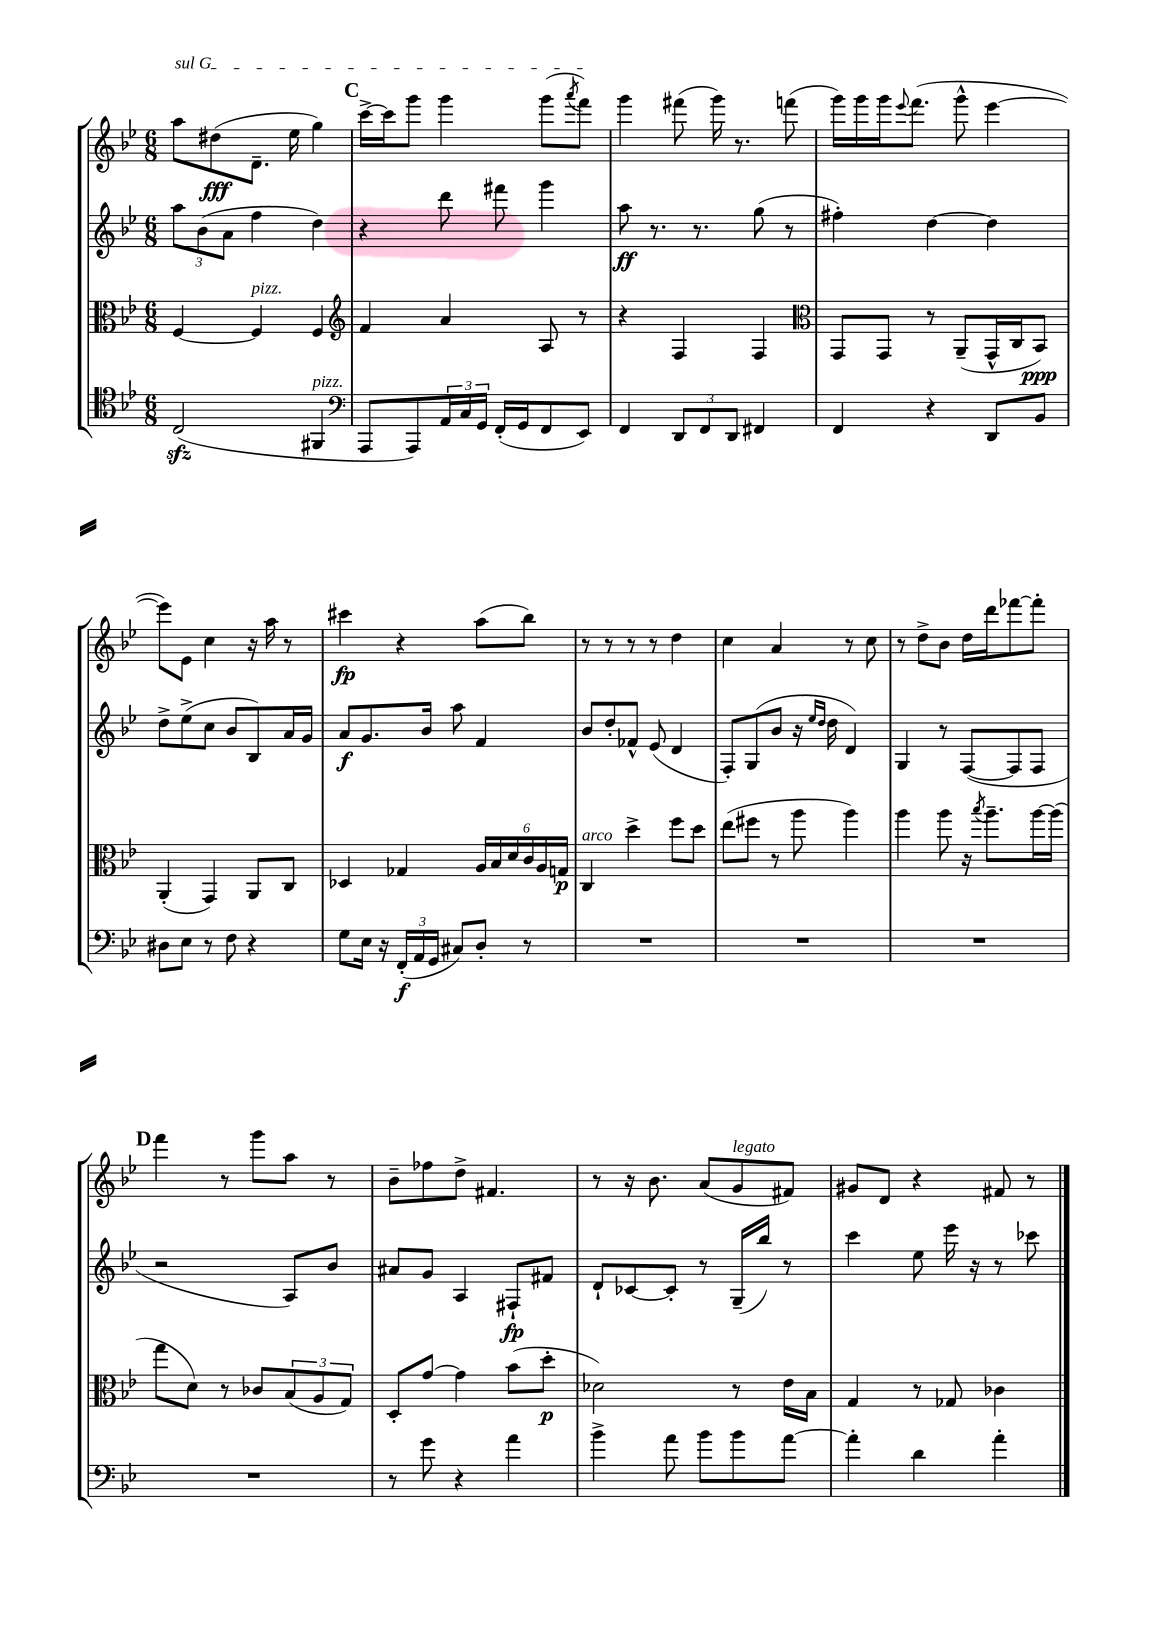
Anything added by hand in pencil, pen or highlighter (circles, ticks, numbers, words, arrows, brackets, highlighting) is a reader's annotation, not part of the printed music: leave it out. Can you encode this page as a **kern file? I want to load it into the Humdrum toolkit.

**kern	**dynam	**kern	**dynam	**kern	**dynam	**kern	**dynam
*part4	*part4	*part3	*part3	*part2	*part2	*part1	*part1
*staff4	*staff4	*staff3	*staff3	*staff2	*staff2	*staff1	*staff1
*clefC4	*	*clefC3	*	*clefG2	*	*clefG2	*
*k[b-e-]	*	*k[b-e-]	*	*k[b-e-]	*	*k[b-e-]	*
*M6/8	*	*M6/8	*	*M6/8	*	*M6/8	*
=108	=108	=108	=108	=108	=108	=108	=108
!	!	!	!	!	!	!LO:TX:a:i:t=sul G	!
(2Czz/	.	[4F/	.	12aa\L	.	8aa\L	.
.	.	.	.	(12b-\	.	.	.
.	.	.	.	.	.	(8dd#X\	fff
.	.	.	.	12a\J	.	.	.
!	!	!LO:TX:a:i:t=pizz.	!	!	!	!	!
.	.	4F/]	.	4ff\	.	8.d~\J	.
.	.	.	.	.	.	16ee-\	.
!LO:TX:a:i:t=pizz.	!	!	!	!	!	!	!
4FF#X/	.	4F/	.	4dd\)	.	4gg\)	.
!!LO:REH:place=s1:t=C
=109	=109	=109	=109	=109	=109	=109	=109
*clefF4	*	*clefG2	*	*	*	*	*
8AAA/L	.	4f/	.	4r	.	[16ccc^\LL	.
.	.	.	.	.	.	16ccc\J]	.
8AAA/)	.	.	.	.	.	8ggg\J	.
24AA/L	.	4a/	.	8ddd\	.	4ggg\	.
24C/	.	.	.	.	.	.	.
24GG/JJ	.	.	.	.	.	.	.
(16FF'/LL	.	.	.	8fff#X\	.	.	.
16GG/J	.	.	.	.	.	.	.
8FF/	.	8A/	.	4ggg\	.	(8ggg\L	.
.	.	.	.	.	.	8qaaa/	.
8EE-/J)	.	8r	.	.	.	8fff\J)	.
=110	=110	=110	=110	=110	=110	=110	=110
4FF/	.	4r	.	8aa\	ff	4ggg\	.
.	.	.	.	8.r	.	.	.
12DD/L	.	4F/	.	.	.	(8fff#X\	.
.	.	.	.	8.r	.	.	.
12FF/	.	.	.	.	.	.	.
.	.	.	.	.	.	16ggg\)	.
12DD/J	.	.	.	.	.	.	.
.	.	.	.	.	.	8.r	.
4FF#X/	.	4F/	.	(8gg\	.	.	.
.	.	.	.	8r	.	(8fffn\	.
=111	=111	=111	=111	=111	=111	=111	=111
*	*	*clefC3	*	*	*	*	*
4FF/	.	8GG/L	.	4ff#X'\)	.	16ggg\LL)	.
.	.	.	.	.	.	16ggg\	.
.	.	8GG/J	.	.	.	16ggg\J	.
.	.	.	.	.	.	8qqeee-/	.
.	.	.	.	.	.	(8.fff\J	.
4r	.	8r	.	[4dd\	.	.	.
.	.	(8AA~/L	.	.	.	8ggg^^\	.
8DD/L	.	16GG^^/L	.	4dd\]	.	[4eee-\	.
.	.	16C/J	.	.	.	.	.
8BB-/J	.	8BB-/J)	ppp	.	.	.	.
!!LO:LB:g=z
=112	=112	=112	=112	=112	=112	=112	=112
8D#X\L	.	(4AA'/	.	8dd^\L	.	8eee-\L])	.
8E-\J	.	.	.	(8ee-^\	.	8e-\J	.
8r	.	4GG/)	.	8cc\J	.	4cc\	.
8F\	.	.	.	8b-/L	.	.	.
4r	.	8AA/L	.	8B-/)	.	16r	.
.	.	.	.	.	.	16aa\	.
.	.	8C/J	.	16a/L	.	8r	.
.	.	.	.	16g/JJ	.	.	.
=113	=113	=113	=113	=113	=113	=113	=113
8G\L	.	4D-X/	.	8a/L	f	4ccc#X\	fp
16E-\Jk	.	.	.	8.g/	.	.	.
16r	.	.	.	.	.	.	.
(24FF'/LL	f	4G-X/	.	.	.	4r	.
24AA/	.	.	.	.	.	.	.
.	.	.	.	16b-/Jk	.	.	.
24GG/JJ	.	.	.	.	.	.	.
8C#X/L)	.	.	.	8aa\	.	.	.
8D'/J	.	24A/LL	.	4f/	.	(8aa\L	.
.	.	24B-/	.	.	.	.	.
.	.	24d/	.	.	.	.	.
8r	.	24c/	.	.	.	8bb-\J)	.
.	.	24A/	.	.	.	.	.
.	.	24Gn/JJ	p	.	.	.	.
=114	=114	=114	=114	=114	=114	=114	=114
!	!	!LO:TX:a:i:t=arco	!	!	!	!	!
2.r	.	4C/	.	8b-/L	.	8r	.
.	.	.	.	8dd'/	.	8r	.
.	.	4dd^\	.	8f-X^^/J	.	8r	.
.	.	.	.	(8e-/	.	8r	.
.	.	8ff\L	.	4d/	.	4dd\	.
.	.	8dd\J	.	.	.	.	.
=115	=115	=115	=115	=115	=115	=115	=115
2.r	.	(8ee-\L	.	8F'/L)	.	4cc\	.
.	.	8ff#X\J	.	(8G/	.	.	.
.	.	8r	.	8b-/J	.	4a/	.
.	.	8aa\	.	16r	.	.	.
.	.	.	.	16qqee-/LL	.	.	.
.	.	.	.	16qqdd/JJ	.	.	.
.	.	.	.	16dd\	.	.	.
.	.	4aa\)	.	4d/)	.	8r	.
.	.	.	.	.	.	8cc\	.
=116	=116	=116	=116	=116	=116	=116	=116
2.r	.	4aa\	.	4G/	.	8r	.
.	.	.	.	.	.	8dd^\L	.
.	.	8aa\	.	8r	.	8b-\J	.
.	.	16r	.	([8F/L	.	16dd\LL	.
.	.	8qbb-/	.	.	.	.	.
.	.	8.aa~\L	.	.	.	16ddd\J	.
.	.	.	.	8F/]	.	[8fff-X\	.
.	.	[16aa\L	.	8F/J	.	8fff-'\J]	.
.	.	(16aa\JJ]	.	.	.	.	.
!!LO:LB:g=z
!!LO:REH:place=s1:t=D
=117	=117	=117	=117	=117	=117	=117	=117
2.r	.	8gg\L	.	2r	.	4fff\	.
.	.	8d\J)	.	.	.	.	.
.	.	8r	.	.	.	8r	.
.	.	8c-X/L	.	.	.	8ggg\L	.
.	.	(12B-/	.	8A/L)	.	8aa\J	.
.	.	12A/	.	.	.	.	.
.	.	.	.	8b-/J	.	8r	.
.	.	12G/J)	.	.	.	.	.
=118	=118	=118	=118	=118	=118	=118	=118
8r	.	8D'/L	.	8a#X/L	.	8b-~\L	.
8g\	.	[8g/J	.	8g/J	.	8ff-X\	.
4r	.	4g\]	.	4A/	.	8dd^\J	.
.	.	.	.	.	.	4.f#X/	.
4a\	.	(8b-\L	.	8F#X`/L	fp	.	.
.	.	8dd'\J	p	8f#X/J	.	.	.
=119	=119	=119	=119	=119	=119	=119	=119
4b-^\	.	2d-X\)	.	8d`/L	.	8r	.
.	.	.	.	[8c-X/	.	16r	.
.	.	.	.	.	.	8.b-\	.
8a\	.	.	.	8c-'/J]	.	.	.
8b-\L	.	.	.	8r	.	(8a/L	.
!	!	!	!	!	!	!LO:TX:a:i:t=legato	!
8b-\	.	8r	.	(16G~/LL	.	8g/	.
.	.	.	.	16bb-/JJ)	.	.	.
[8a\J	.	16e-\LL	.	8r	.	8f#X/J)	.
.	.	16B-\JJ	.	.	.	.	.
=120	=120	=120	=120	=120	=120	=120	=120
4a'\]	.	4G/	.	4ccc\	.	8g#X/L	.
.	.	.	.	.	.	8d/J	.
4d\	.	8r	.	8ee-\	.	4r	.
.	.	8G-X/	.	16eee-\	.	.	.
.	.	.	.	16r	.	.	.
4a'\	.	4c-X\	.	8r	.	8f#X/	.
.	.	.	.	8ccc-X\	.	8r	.
==	==	==	==	==	==	==	==
*-	*-	*-	*-	*-	*-	*-	*-
